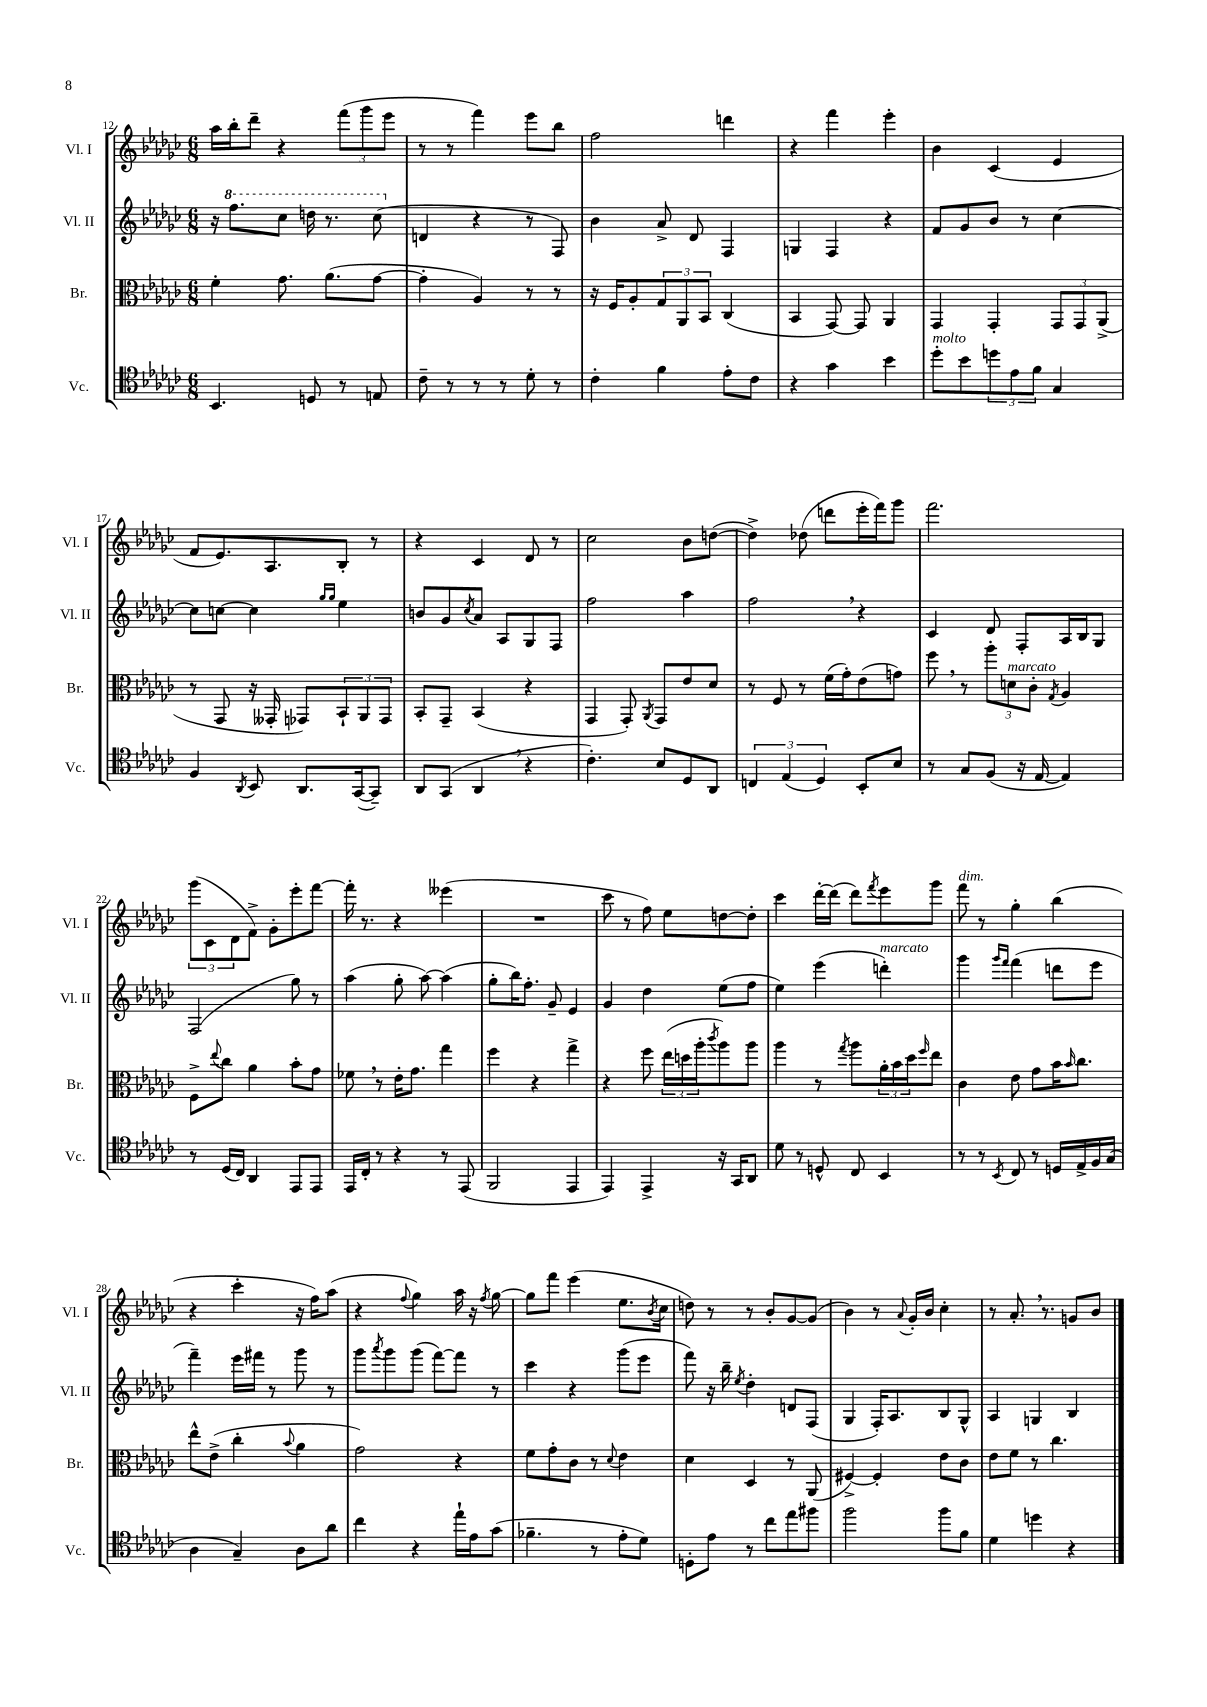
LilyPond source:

<<
\new StaffGroup <<
\new Staff = "s0" \with { instrumentName = "Vl. I" shortInstrumentName = "Vl. I" } {
    \clef treble \key ges \major \numericTimeSignature \time 6/8
    aes''16 bes''16-. des'''8-- r4 \tuplet 3/2 { f'''8( ges'''8 ees'''8 } |
    r8 r8 f'''4) ees'''8 bes''8 |
    f''2 d'''4 |
    r4 f'''4 ees'''4-. |
    bes'4 ces'4( ees'4 |
    f'8 ees'8.) aes8. bes8-. r8 |
    r4 ces'4 des'8 r8 |
    ces''2 bes'8 d''8~( |
    d''4->) des''8( d'''8 ees'''16-. f'''16) ges'''8 |
    f'''2. |
    \tuplet 3/2 { ges'''8( ces'8 des'8 } f'8->) ges'8-. ees'''8-. f'''8~ |
    f'''16-. r8. r4 eeses'''4( |
    R2. |
    ces'''8 r8 f''8) ees''8 d''8~ d''8-. |
    ces'''4 des'''16~-. des'''16( des'''8) \acciaccatura { f'''8 } ees'''8 ges'''8 |
    f'''8^\markup { \italic "dim." } r8 ges''4-. bes''4( |
    r4 ces'''4-. r16 f''16) aes''8( |
    r4 \appoggiatura { f''8 } ges''4) aes''16 r16 \acciaccatura { f''8 } ges''8~ |
    ges''8 f'''8 ees'''4( ees''8. \acciaccatura { bes'8 } ces''16 |
    d''8) r8 r8 bes'8-. ges'8~ ges'8( |
    bes'4) r8 \appoggiatura { aes'8 } ges'16-. bes'16 ces''4-. |
    r8 aes'8.-. \breathe r8. g'8 bes'8 \bar "|." |
}
\new Staff = "s1" \with { instrumentName = "Vl. II" shortInstrumentName = "Vl. II" } {
    \clef treble \key ges \major \numericTimeSignature \time 6/8
    r16 \ottava #1 f'''8. ces'''8 d'''16 r8. ces'''8( \ottava #0 |
    d'4 r4 r8 f8) |
    bes'4 aes'8-> des'8 f4 |
    g4 f4 r4 |
    f'8 ges'8 bes'8 r8 ces''4~ |
    ces''8 c''8~ c''4 \grace { ges''16 ges''16 } ees''4 |
    b'8 ges'8 \acciaccatura { ces''8 } aes'8 aes8 ges8 f8 |
    f''2 aes''4 |
    f''2 \breathe r4 |
    ces'4 des'8 f8-. aes16 bes16 ges8 |
    f2( ges''8) r8 |
    aes''4( ges''8-. aes''8~) aes''4( |
    ges''8-. bes''16) f''8.-. ges'8-- ees'4 |
    ges'4 des''4 ees''8( f''8 |
    ees''4) ees'''4( d'''4-.^\markup { \italic "marcato" }) |
    ges'''4 \grace { ges'''16 f'''16 } f'''4( d'''8 ees'''8 |
    f'''4--) ees'''16 fis'''16 r8 ges'''8 r8 |
    ges'''8 \acciaccatura { aes'''8 } ges'''8 ges'''8( f'''8~) f'''8 r8 |
    ces'''4 r4 ges'''8( ees'''8 |
    f'''8) r16 bes''16-- \acciaccatura { ees''8 } des''4-. d'8 f8( |
    ges4 f16-.) aes8. bes8 ges8-^ |
    aes4 g4 bes4 \bar "|." |
}
\new Staff = "s2" \with { instrumentName = "Br." shortInstrumentName = "Br." } {
    \clef alto \key ges \major \numericTimeSignature \time 6/8
    f'4-. ges'8. aes'8.( ges'8~ |
    ges'4-. aes4) r8 r8 |
    r16 f16 aes8-. \tuplet 3/2 { ges8 aes,8 bes,8 } ces4( |
    bes,4 ges,8~) ges,8 aes,4 |
    ges,4 ges,4-. \tuplet 3/2 { ges,8 ges,8 aes,8->( } |
    r8 ges,8 r16 geses,16-. ges,8) \tuplet 3/2 { bes,8-! aes,8 ges,8 } |
    bes,8-. ges,8-- bes,4( r4 |
    ges,4 ges,8-.) \acciaccatura { aes,8 } ges,8 ees'8 des'8 |
    r8 f8 r8 f'16( ges'16-.) ees'8( g'8) |
    f''8 \breathe r8 \tuplet 3/2 { aes''8-. d'8^\markup { \italic "marcato" } ces'8-. } \acciaccatura { ges8 } aes4 |
    f8-> \appoggiatura { ees''8 } ces''8 aes'4 bes'8-. ges'8 |
    fes'8 \breathe r8 ees'16-. ges'8. ges''4 |
    f''4 r4 ges''4-> |
    r4 f''8 \tuplet 3/2 { ees''16( d''16 aes''16-. } \acciaccatura { ces'''8 } aes''8) aes''8 |
    aes''4 r8 \acciaccatura { ges''8 } aes''8 \tuplet 3/2 { aes'16-. bes'16 des''16 } \grace { f''16 } ees''8 |
    ces'4 ees'8 ges'8 bes'16 \grace { bes'16 } ces''8. |
    ees''8-^ ees'8->( ces''4-. \appoggiatura { bes'8 } aes'4 |
    ges'2) r4 |
    f'8 ges'8-. ces'8 r8 \appoggiatura { des'8 } ees'4 |
    des'4 des4 r8 aes,8( |
    fis4~->) fis4-. ees'8 ces'8 |
    ees'8 f'8 r8 ces''4. \bar "|." |
}
\new Staff = "s3" \with { instrumentName = "Vc." shortInstrumentName = "Vc." } {
    \clef tenor \key ges \major \numericTimeSignature \time 6/8
    bes,4. d8 r8 e8 |
    ces'8-- r8 r8 r8 des'8-. r8 |
    ces'4-. f'4 ees'8-. ces'8 |
    r4 ges'4 bes'4 |
    des''8-.^\markup { \italic "molto" } bes'8 \tuplet 3/2 { d''8 ees'8 f'8 } ges4 |
    f4 \acciaccatura { aes,8 } bes,8 aes,8. ges,16~( ges,8--) |
    aes,8 ges,8( aes,4 \breathe r4 |
    ces'4.-.) bes8 des8 aes,8 |
    \tuplet 3/2 { c4 ees4( des4) } bes,8-. bes8 |
    r8 ges8 f8( r16 ees16~ ees4) |
    r8 des16( ces16) aes,4 ees,8 ees,8 |
    ees,16 ces16-. r8 r4 r8 ees,8( |
    f,2 ees,4 |
    ees,4) ees,4-> r16 ges,16 aes,8 |
    des'8 r8 d8-^ ces8 bes,4 |
    r8 r8 \acciaccatura { bes,8 } ces8 r8 d16 ees16-> f16 ges16( |
    aes4 ges4--) aes8 aes'8 |
    ces''4 r4 ees''16-! ees'16 ges'8( |
    fes'4.-- r8 ees'8-. des'8) |
    d8-. ees'8 r8 ces''8 ees''8 fis''8 |
    f''2 f''8 f'8 |
    des'4 d''4 r4 \bar "|." |
}
>>
>>
\layout { \context { \Score currentBarNumber = #12 } }
